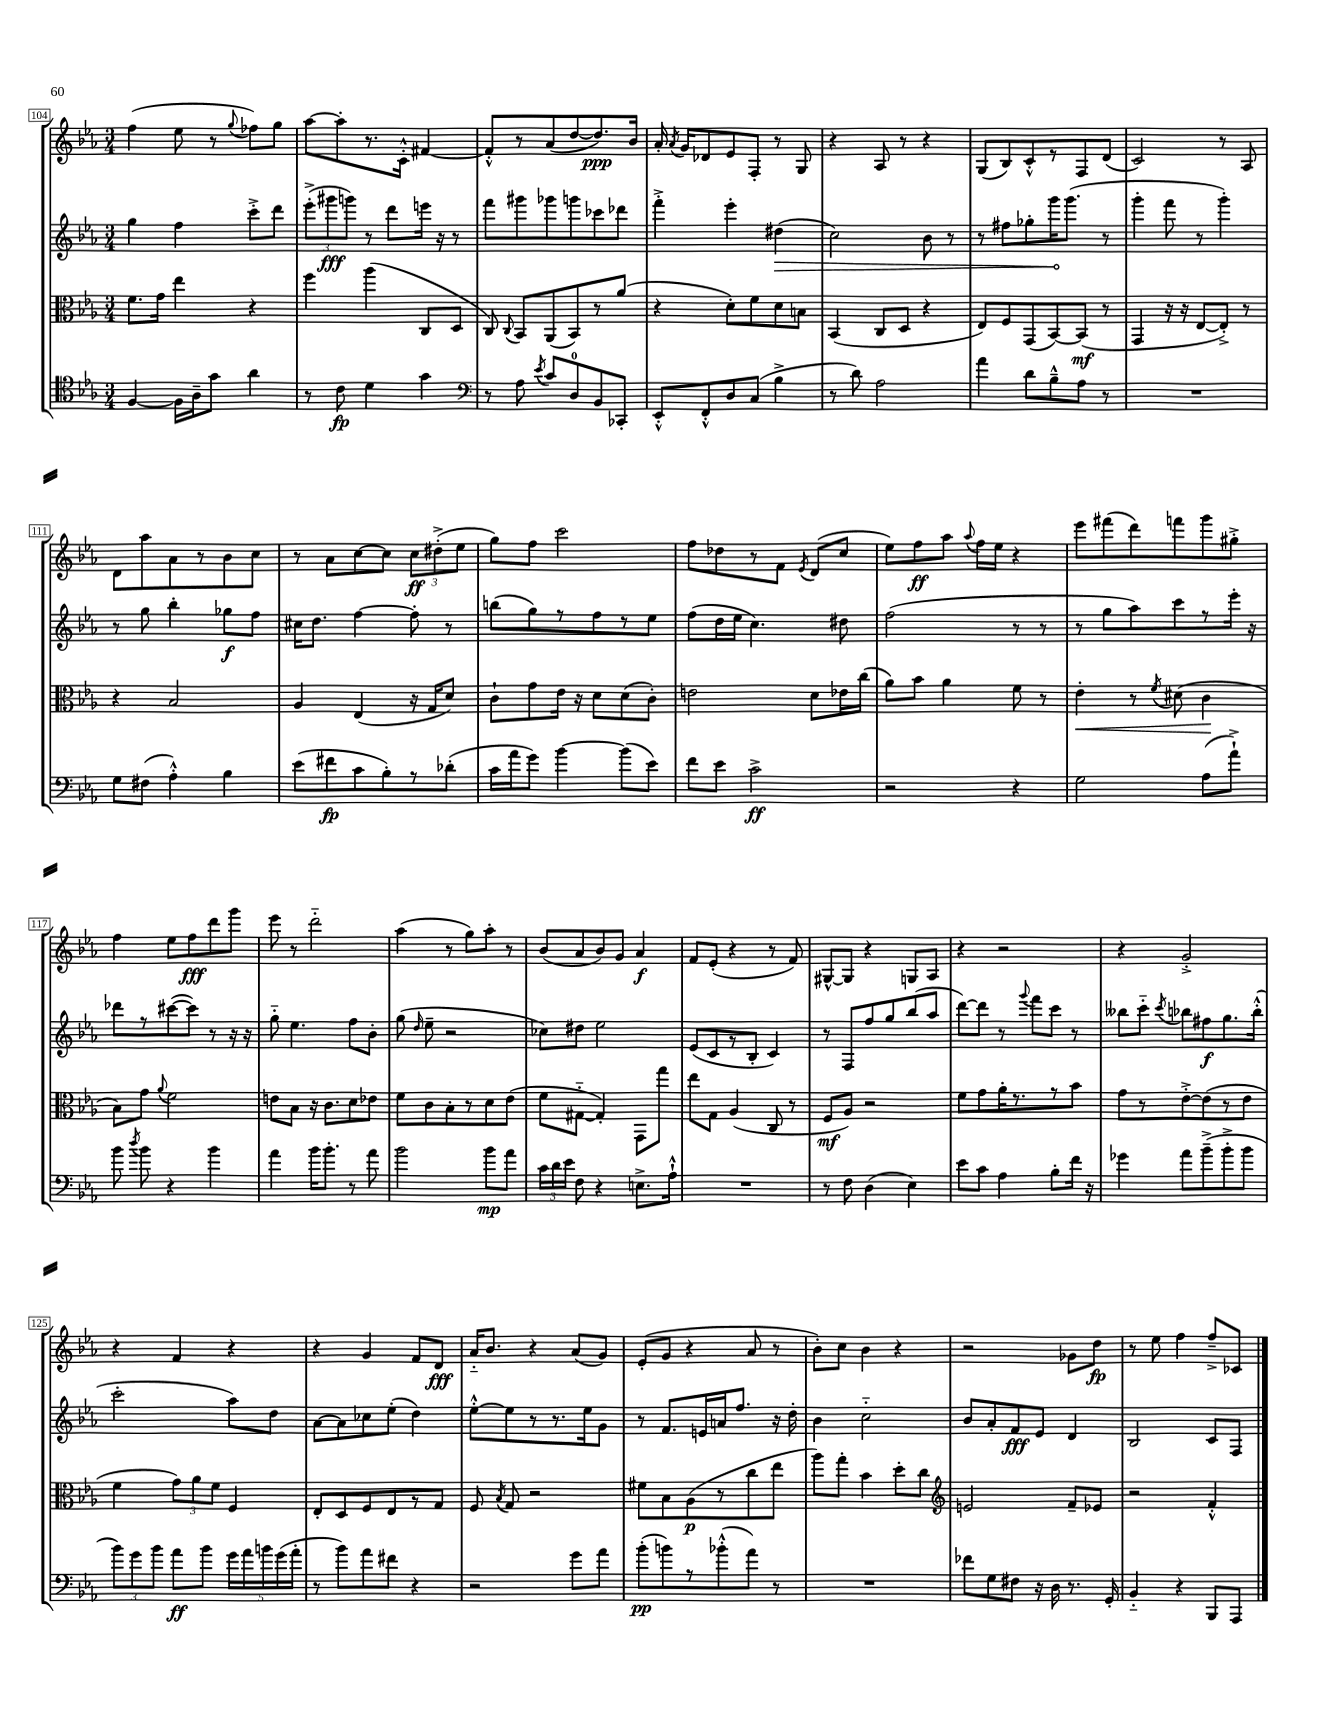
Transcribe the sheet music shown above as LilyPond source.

<<
\new StaffGroup <<
\new Staff = "s0" {
    \clef treble \key ees \major \numericTimeSignature \time 3/4
    \autoBeamOff f''4( ees''8 r8 \appoggiatura { g''8 } fes''8[) g''8] |
    aes''8[~ aes''8-. r8. c'16]-.-^ fis'4~ |
    fis'8[-.-^ r8 aes'8( d''8~ d''8.\ppp) bes'16] |
    aes'16-. \acciaccatura { aes'8 } g'16[ des'8 ees'8 f8]-. r8 g8 |
    r4 aes8 r8 r4 |
    g8[( bes8) c'8-.-^ r8 f8 d'8]( |
    c'2) r8 aes8 |
    d'8[ aes''8 aes'8 r8 bes'8 c''8] |
    r8 aes'8[ c''8~ c''8] \tuplet 3/2 { c''8[\ff dis''8-.->( ees''8] } |
    g''8[) f''8] c'''2 |
    f''8[ des''8 r8 f'8] \acciaccatura { ees'8 } d'8[( c''8] |
    ees''8[) f''8\ff aes''8] \appoggiatura { aes''8 } f''16[ ees''16] r4 |
    ees'''8[ fis'''8( d'''8) f'''8 g'''8 gis''8]-.-> |
    f''4 ees''8[ f''8\fff d'''8 g'''8] |
    ees'''8 r8 d'''2-_ |
    aes''4( r8 g''8[) aes''8]-. r8 |
    bes'8[( aes'8 bes'8) g'8] aes'4\f |
    f'8[ ees'8]-.( r4 r8 f'8) |
    gis8[~-^ gis8] r4 g8[ aes8] |
    r4 r2 |
    r4 g'2-.-> |
    r4 f'4 r4 |
    r4 g'4 f'8[ d'8]\fff |
    aes'16[-_ bes'8.] r4 aes'8[( g'8]) |
    ees'8[-.( g'8] r4 aes'8 r8 |
    bes'8[-.) c''8] bes'4 r4 |
    r2 ges'8[ d''8]\fp |
    r8 ees''8 f''4 f''8[---> ces'8] \bar "|." |
}
\new Staff = "s1" {
    \clef treble \key ees \major \numericTimeSignature \time 3/4
    \autoBeamOff g''4 f''4 c'''8[-.-> d'''8] |
    \tuplet 3/2 { ees'''8[-.->( gis'''8\fff g'''8]) } r8 d'''8[ e'''16] r16 r8 |
    f'''8[ gis'''8 ges'''8 g'''8 ces'''8 des'''8] |
    f'''4-.-> ees'''4-. \once \override Hairpin.circled-tip = ##t dis''4\>( |
    c''2) bes'8 r8 |
    r8 fis''8[ ges''8-. g'''16\! g'''8.]( r8 |
    g'''4-. f'''8 r8 g'''4-.) |
    r8 g''8 bes''4-. ges''8[\f f''8] |
    cis''16[ d''8.] f''4~ f''8-. r8 |
    b''8[( g''8) r8 f''8 r8 ees''8] |
    f''8[( d''16 ees''16] c''4.) dis''8 |
    f''2( r8 r8 |
    r8 g''8[ aes''8) c'''8 r8 ees'''16]-. r16 |
    des'''8[ r8 cis'''8~( cis'''8]) r8 r16 r16 |
    g''8-_ ees''4. f''8[ bes'8]-. |
    g''8( \grace { d''16 } ees''8-- r2 |
    ces''8[) dis''8] ees''2 |
    ees'8[( c'8 r8 bes8]-. c'4) |
    r8 f8[ f''8 g''8 bes''8( aes''8] |
    d'''8[~) d'''8] r8 \appoggiatura { g'''8 } f'''8[ c'''8] r8 |
    beses''8[ c'''8]-_ \acciaccatura { c'''8 } bes''8[ fis''8\f g''8. bes''16]-.-^( |
    c'''2-. aes''8[) d''8] |
    aes'8[~ aes'8 ces''8 ees''8]-.( d''4) |
    ees''8[~-.-^ ees''8 r8 r8. ees''16 g'8] |
    r8 f'8.[ e'16 a'16 f''8.] r16 d''16-. |
    bes'4 c''2-_ |
    bes'8[ aes'8-. f'8\fff ees'8] d'4 |
    bes2 c'8[ f8] \bar "|." |
}
\new Staff = "s2" {
    \clef alto \key ees \major \numericTimeSignature \time 3/4
    \autoBeamOff f'8.[ g'16] ees''4 r4 |
    f''4 aes''4( c8[ d8] |
    c8) \appoggiatura { c8 } bes,8[ aes,8( bes,8) r8 aes'8]( |
    r4 d'8[-.) f'8 d'8 b8] |
    bes,4( c8[ d8] r4 |
    ees8[) f8 g,8( bes,8~) bes,8]\mf( r8 |
    g,4 r16 r16 ees8[~ ees8]-.->) r8 |
    r4 bes2 |
    aes4 ees4( r16 g16[ d'8]) |
    c'8[-! g'8 ees'16] r16 d'8[ d'8( c'8]-.) |
    e'2 d'8[ ees'16 c''16]( |
    aes'8[) bes'8] aes'4 f'8 r8 |
    ees'4-.\< r8 \acciaccatura { f'8 } dis'8( c'4\! |
    bes8[) g'8] \appoggiatura { aes'8 } f'2 |
    e'8[ bes8] r16 c'8.[ d'8 ees'8] |
    f'8[ c'8 bes8-. r8 d'8 ees'8]( |
    f'8[ gis8]~-_ gis4-.) g,8[ g''8] |
    ees''8[ g8] aes4( c8 r8 |
    f8[\mf aes8]) r2 |
    f'8[ g'8 aes'16-. r8. r8 bes'8] |
    g'8[ r8 ees'8~-.-> ees'8( r8 ees'8] |
    f'4 \tuplet 3/2 { g'8[) aes'8 f'8] } f4 |
    ees8[-. d8 f8 ees8 r8 g8] |
    f8 \acciaccatura { bes8 } g8 r2 |
    fis'8[ bes8 aes8\p( r8 c''8 ees''8] |
    aes''8[) g''8]-. bes'4 d''8[-. c''8] |
    \clef treble e'2 f'8[-- ees'8] |
    r2 f'4-.-^ \bar "|." |
}
\new Staff = "s3" {
    \clef tenor \key ees \major \numericTimeSignature \time 3/4
    \autoBeamOff f4~ f16[ aes16-- g'8] aes'4 |
    r8 c'8\fp d'4 g'4 |
    \clef bass r8 aes8 \acciaccatura { ees'8 } c'8[ d8-0 bes,8 ces,8]-. |
    ees,8[-.-^ f,8-.-^ d8 c8]( bes4-> |
    r8 d'8) aes2 |
    aes'4 d'8[ bes8---^ aes8] r8 |
    R2. |
    g8[ fis8]( aes4-.-^) bes4 |
    ees'8[( fis'8\fp c'8 bes8-.) r8 des'8]-.( |
    c'16[ aes'16 g'8]) bes'4~ bes'8[( ees'8]) |
    f'8[ ees'8] c'2->\ff |
    r2 r4 |
    g2 aes8[( aes'8]-!->) |
    bes'8 \acciaccatura { d''8 } bes'8 r4 bes'4 |
    aes'4 bes'16[ bes'8.]-. r8 aes'8 |
    bes'2 bes'8[\mp aes'8] |
    \tuplet 3/2 { c'16[ d'16 ees'16] } f8 r4 e8.[-> aes16]-!-^ |
    R2. |
    r8 f8 d4( ees4) |
    ees'8[ c'8] aes4 bes8[-. f'16] r16 |
    ges'4 aes'8[ bes'8--->( bes'8-.-> bes'8] |
    \tuplet 3/2 { bes'8[) g'8 bes'8] } aes'8[\ff bes'8] \tuplet 5/4 { g'16[ aes'16 b'16 g'16( aes'16]-. } |
    r8 bes'8[) aes'8 fis'8] r4 |
    r2 g'8[ aes'8] |
    bes'8[-.\pp( b'8) r8 bes'8-.-^( aes'8]) r8 |
    R2. |
    fes'8[ g8 fis8] r16 d16 r8. g,16-. |
    bes,4-_ r4 bes,,8[ aes,,8] \bar "|." |
}
>>
>>
\layout { \context { \Score currentBarNumber = #104 \override BarNumber.stencil = #(make-stencil-boxer 0.1 0.3 ly:text-interface::print) } }
